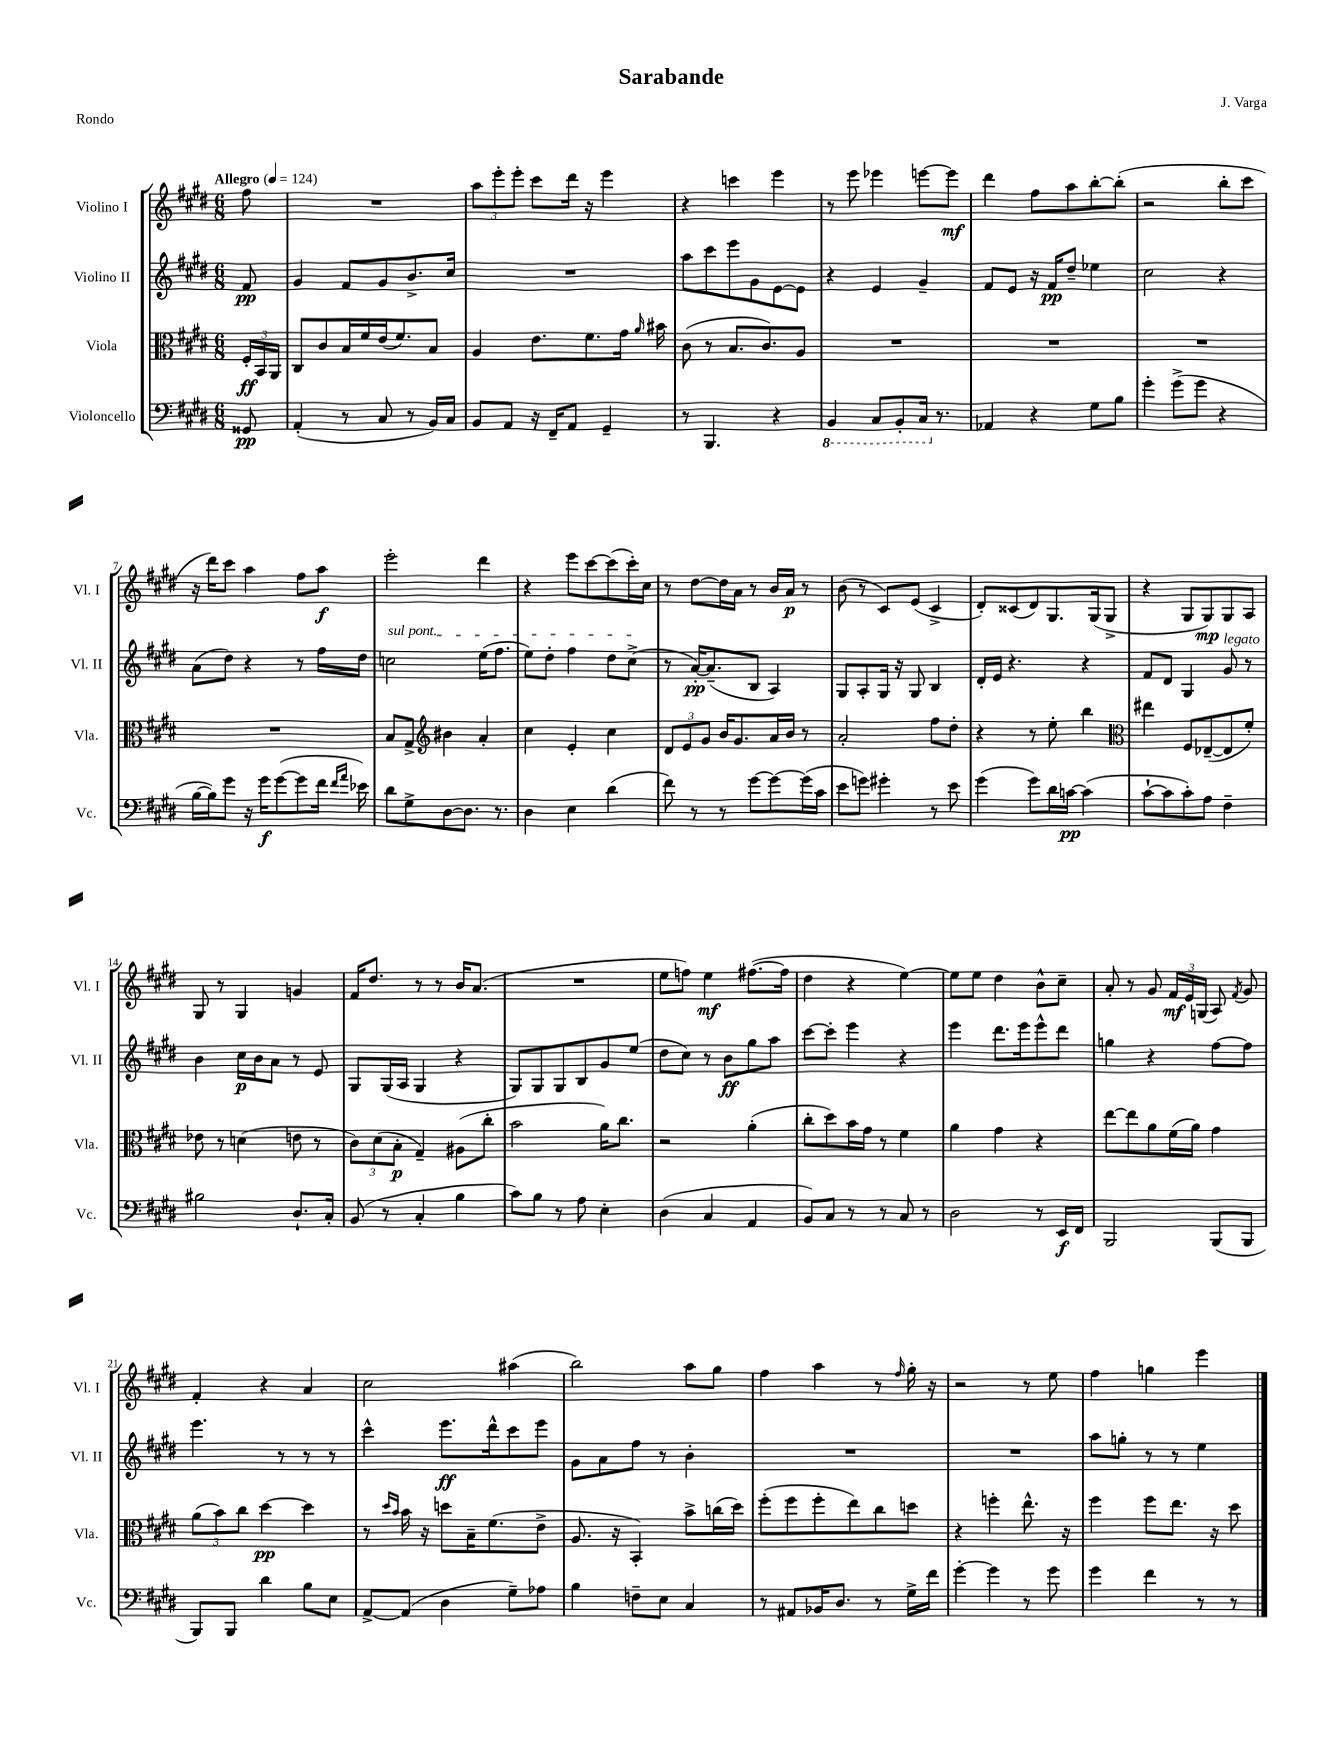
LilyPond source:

\header { title = "Sarabande" composer = "J. Varga" piece = "Rondo" }
<<
\new StaffGroup <<
\new Staff = "s0" \with { instrumentName = "Violino I" shortInstrumentName = "Vl. I" } {
    \clef treble \key e \major \numericTimeSignature \time 6/8 \partial 8 \tempo "Allegro" 4 = 124
    \autoBeamOff fis''8 |
    R2. |
    \tuplet 3/2 { a''8[ e'''8-. e'''8]-. } cis'''8[ dis'''16] r16 e'''4 |
    r4 c'''4 e'''4 |
    r8 e'''8 ees'''4 e'''8[~ e'''8]\mf |
    dis'''4 fis''8[ a''8 b''8~-. b''8]-.( |
    r2 b''8[-. cis'''8] |
    r16 dis'''16[) cis'''8] a''4 fis''8[ a''8]\f |
    e'''2-. dis'''4 |
    r4 e'''8[ cis'''8~ cis'''8( cis'''16-.) cis''16] |
    r8 dis''8[~ dis''16 a'16] r8 b'16[ a'16]\p r8 |
    b'8( r8 cis'8[) e'8]( cis'4-> |
    dis'8[-.) cisis'8( dis'8) gis8. gis16( gis8]-> |
    r4 gis8[ gis8\mp) gis8 a8] |
    gis8 r8 gis4 g'4 |
    fis'16[ dis''8.] r8 r8 b'16[ a'8.]( |
    R2. |
    e''8[ f''8]) e''4\mf fis''8.[~( fis''16] |
    dis''4 r4 e''4~) |
    e''8[ e''8] dis''4 b'8[-^ cis''8]-- |
    a'8-. r8 gis'8 \tuplet 3/2 { fis'16[\mf e'16 g16]( } a8) \acciaccatura { fis'8 } gis'8 |
    fis'4-. r4 a'4 |
    cis''2 ais''4( |
    b''2) a''8[ gis''8] |
    fis''4 a''4 r8 \grace { fis''16 } gis''16-. r16 |
    r2 r8 e''8 |
    fis''4 g''4 e'''4 \bar "|." |
}
\new Staff = "s1" \with { instrumentName = "Violino II" shortInstrumentName = "Vl. II" } {
    \clef treble \key e \major \numericTimeSignature \time 6/8 \partial 8
    \autoBeamOff fis'8\pp |
    gis'4 fis'8[ gis'8 b'8.-> cis''16] |
    R2. |
    a''8[ cis'''8 e'''8 gis'8 e'8~ e'8] |
    r4 e'4 gis'4-- |
    fis'8[ e'8] r16 fis'16[\pp dis''8]-- ees''4 |
    cis''2 r4 |
    a'8[( dis''8]) r4 r8 fis''16[ dis''16] |
    \once \override TextSpanner.bound-details.left.text = \markup { \italic "sul pont." } c''2\startTextSpan e''16[( fis''8.] |
    e''8[) dis''8]-. fis''4 dis''8[ cis''8]->\stopTextSpan( |
    r8 a'16[~-.\pp) a'8.--( b8] a4) |
    gis8[ a8-. gis16] r16 gis8 b4 |
    dis'16[-. e'16] r4. r4 |
    fis'8[ dis'8] gis4 gis'8^\markup { \italic "legato" } r8 |
    b'4 cis''16[\p b'16 a'8] r8 e'8 |
    gis8[ gis16( a16] gis4 r4 |
    gis8[) gis8 gis8 b8 gis'8 e''8]( |
    dis''8[ cis''8]) r8 b'8[\ff gis''8 a''8] |
    cis'''8[~ cis'''8]-. e'''4 r4 |
    e'''4 dis'''8.[ e'''16 e'''8-^ dis'''8] |
    g''4 r4 fis''8[~ fis''8] |
    e'''4. r8 r8 r8 |
    cis'''4-^ e'''8.[\ff dis'''16-^ cis'''8 e'''8] |
    gis'8[ a'8 fis''8] r8 b'4-. |
    R2. |
    R2. |
    a''8[ g''8]-. r8 r8 e''4 \bar "|." |
}
\new Staff = "s2" \with { instrumentName = "Viola" shortInstrumentName = "Vla." } {
    \clef alto \key e \major \numericTimeSignature \time 6/8 \partial 8
    \autoBeamOff \tuplet 3/2 { fis16[-.\ff b,16 a,16] } |
    cis8[ cis'8 b16 fis'16 e'16( fis'8.) b8] |
    a4 e'8.[ fis'8. gis'16] \grace { a'16 } bis'16 |
    cis'8( r8 b8.[ cis'8.) a8] |
    R2. |
    R2. |
    R2. |
    R2. |
    b8[ gis8]-> \clef treble bis'4 a'4-. |
    cis''4 e'4-. cis''4 |
    \tuplet 3/2 { dis'8[ e'8 gis'8] } b'16[ gis'8. a'16 b'16] r8 |
    a'2-. fis''8[ dis''8]-. |
    r4 r8 e''8-. b''4 |
    \clef alto eis''4 fis8[ ees8~--( ees8 fis'8]-.) |
    ees'8 r8 d'4( e'8 r8 |
    \tuplet 3/2 { cis'8[) dis'8( b8]-.\p } gis4--) ais8[( cis''8]-. |
    b'2 a'16[) cis''8.] |
    r2 a'4-.( |
    cis''8[-. dis''8) b'16 gis'16] r8 fis'4 |
    a'4 gis'4 r4 |
    e''8[~ e''8 a'8 fis'16( a'16]) gis'4 |
    \tuplet 3/2 { a'8[( b'8) cis''8] } dis''4~\pp dis''4 |
    r8 \grace { dis''16[ b'16] } b'16 r16 d''8[ b16-- fis'8.( e'8]-> |
    a8. r16 b,4-.) b'8[-> c''16( dis''16]) |
    fis''8[-.( fis''8 fis''8-. e''8) cis''8 d''8] |
    r4 f''4-. e''8.-^ r16 |
    fis''4 fis''8[ e''8.] r16 dis''8 \bar "|." |
}
\new Staff = "s3" \with { instrumentName = "Violoncello" shortInstrumentName = "Vc." } {
    \clef bass \key e \major \numericTimeSignature \time 6/8 \partial 8
    \autoBeamOff gisis,8\pp |
    a,4-.( r8 cis8 r8 b,16[) cis16] |
    b,8[ a,8] r16 fis,16[-- a,8] gis,4-- |
    r8 b,,4. r4 |
    \ottava #-1 b,,4 cis,8[ b,,8-. cis,16] \ottava #0 r8. |
    aes,4 r4 gis8[ b8] |
    gis'4-. gis'8[->( gis'8] r4 |
    b16[~ b16) gis'8] r16 gis'16[\f gis'8~( gis'8 fis'16] \grace { fis'16[ a'16] } ees'16) |
    dis'8[ gis8-> dis8~ dis8.] r8. |
    dis4 e4 dis'4( |
    fis'8) r8 r8 gis'8[~ gis'8~ gis'16( cis'16] |
    e'8[ g'8]) gis'4-. r8 e'8 |
    gis'4( gis'8[) dis'16 c'16]~\pp c'4( |
    cis'8[~-! cis'8 cis'8-.) a8] fis4-- |
    bis2 dis8.[-! cis16]-. |
    b,8( r8 cis4-. b4 |
    cis'8[) b8] r8 a8 e4-. |
    dis4( cis4 a,4 |
    b,8[) cis8] r8 r8 cis8 r8 |
    dis2 r8 e,16[\f fis,16] |
    b,,2 b,,8[( b,,8] |
    b,,8[) b,,8] dis'4 b8[ e8] |
    a,8[~-> a,8]( dis4 gis8[--) aes8] |
    b4 f8[-- e8] cis4 |
    r8 ais,8[ bes,16 dis8.] r8 gis16[-> fis'16] |
    gis'4~-. gis'4 r8 gis'8 |
    gis'4 fis'4 r8 r8 \bar "|." |
}
>>
>>
